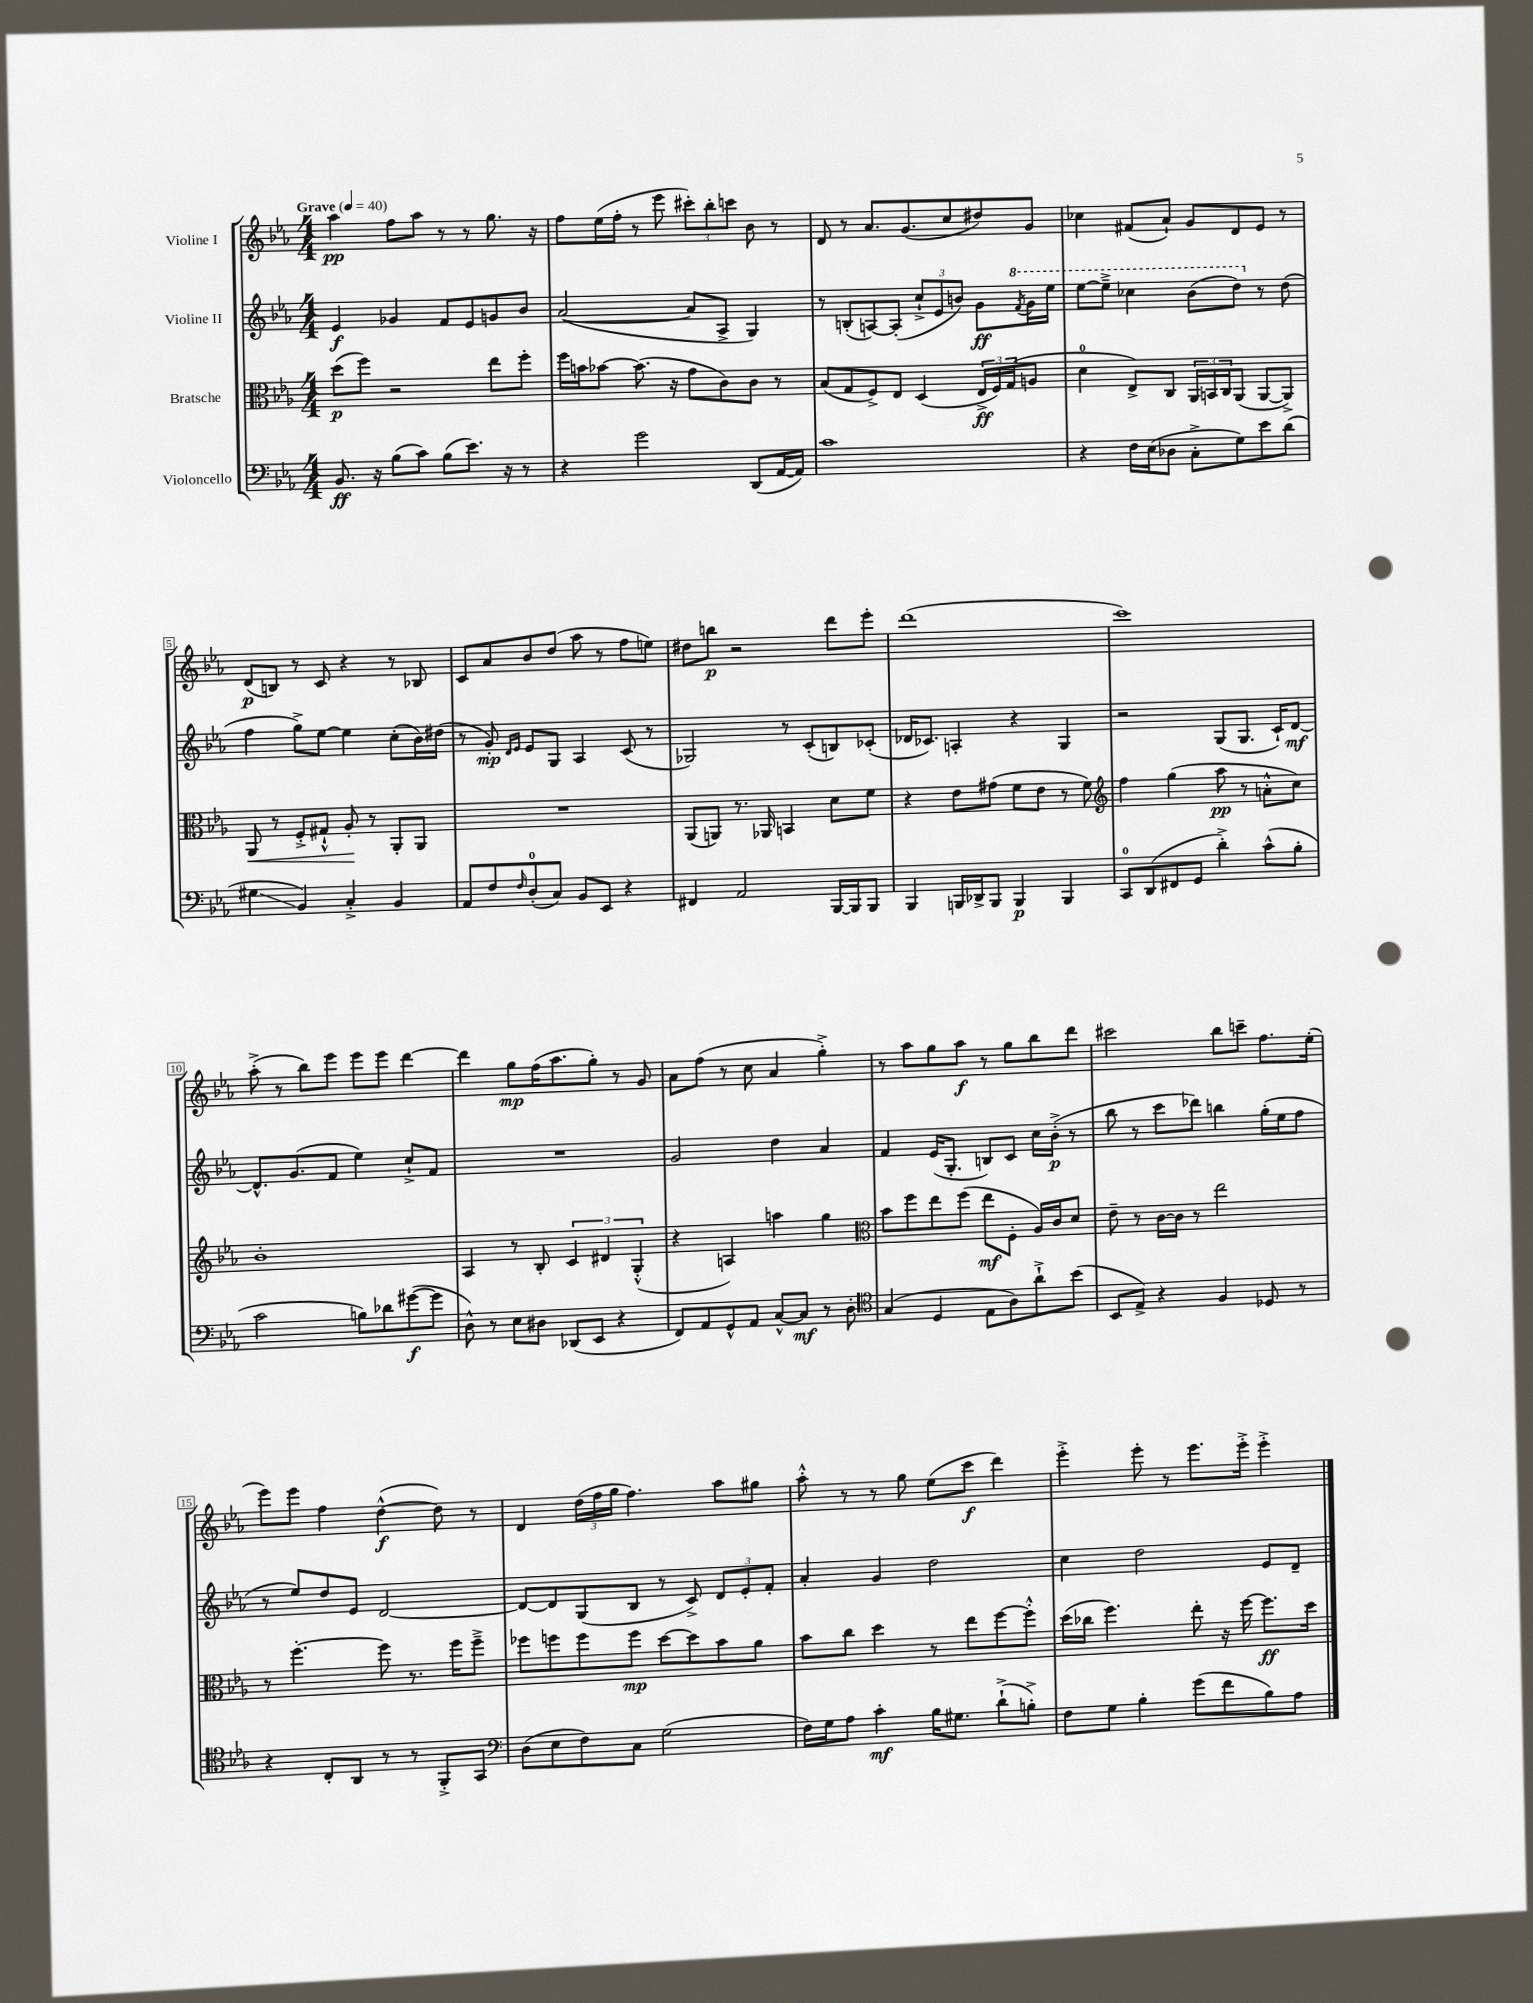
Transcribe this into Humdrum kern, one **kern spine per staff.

**kern	**kern	**kern	**kern
*staff4	*staff3	*staff2	*staff1
*clefF4	*clefC3	*clefG2	*clefG2
*k[b-e-a-]	*k[b-e-a-]	*k[b-e-a-]	*k[b-e-a-]
*M4/4	*M4/4	*M4/4	*M4/4
*MM40	*MM40	*MM40	*MM40
8.BB-	(8dd	4e-	4aa-
.	8ff)	.	.
16r	.	.	.
(8B-	2r	4g-	8ff
8c)	.	.	8aa-
(8B-	.	8f	8r
8.e-)	.	8e-	8r
.	8ee-	8g	8.gg
16r	.	.	.
8r	8ff'	8b-	.
.	.	.	16r
=	=	=	=
4r	16ff	([2a-	8ff
.	16b	.	.
.	[8b-	.	(16ee-
.	.	.	16ff'
2g	(8.b-]	.	8r
.	.	.	8eee-
.	16r	.	.
.	8g	8a-]	12ccc#')
.	.	.	12bb-'
.	8c)	8A-^	.
.	.	.	12ccc
(8DD	8c	4G)	8b-
[16AA-	8r	.	8r
16AA-])	.	.	.
=	=	=	=
1c	(8B-	8r	8d
.	8G	(8B'	8r
.	8F^)	[8A)	8.a-
.	8E-	(8A']	.
.	.	.	(8.g
.	(4D	12cc`^	.
.	.	12e-	.
.	.	.	8cc
.	.	12b)	.
.	24E-^	8g	8dd#)
.	24F)	.	.
.	(24G	.	.
.	.	8qff	.
.	8A	16gg	8g
.	.	16eee-	.
=	=	=	=
4r	4d	[8eee-	4cc-
.	.	8eee-~^]	.
16F	8E-^)	4ccc-	(8f#
(16E-	.	.	.
8D-	8C	.	8a-`)
8C'^	24AA-	(8bb-	8g
.	24BB	.	.
.	24C	.	.
8G)	(8AA-	8ddd)	8d
8e-	[8AA-	8r	8e-
(8d	8AA-^])	(8dd	8r
=	=	=	=
4G#	8AA-	4ff	(8d
.	8r	.	8B)
4BB-)	8F'^	8gg^)	8r
.	8G#`^^	[8ee-	8c
4C'^	8A-'	4ee-]	4r
.	8r	.	.
4BB-	8AA-'	(8cc'	8r
.	8AA-	16b-)	8B-
.	.	(16dd#	.
=	=	=	=
8AA-	1r	8r	8c
8F	.	8g')	8a-
.	.	16qqd	.
16qqF	.	16qqe-	.
(8D'	.	8e-	8b-
8C)	.	8G	(8dd
8BB-	.	4A-	8aa-
8EE-	.	.	8r
4r	.	(8c	8ff
.	.	8r	8ee)
=	=	=	=
4FF#	(8AA-	2G-)	8dd#
.	8AA)	.	8bb
2AA-	8.r	.	2r
.	16AA-	.	.
.	4BB	8r	.
.	.	(8c'	.
[16BBB-	8d	8B)	8ddd
16BBB-]	.	.	.
8BBB-	8f	(8c-'	8eee-'
=	=	=	=
4BBB-	4r	16d-	(1ddd
.	.	8.c-)	.
16BBB	8e-	4A'	.
16DD-^	.	.	.
8BBB	(8g#	.	.
4BBB	8f	4r	.
.	8e-	.	.
4BBB	8r	4G	.
.	8f)	.	.
=	=	=	=
*	*clefG2	*	*
8CC	4ff	2r	1ccc)
(8DD	.	.	.
8FF#	(4gg	.	.
8GG	.	.	.
4d'^)	8aa-	(8G	.
.	8r	8.G	.
(8c^^	8a'^^	.	.
.	.	16c`)	.
8B-'	8cc)	[8d	.
=	=	=	=
2c	1b-'	8.d^^]	(8aa-'^
.	.	.	8r
.	.	(8.g	.
.	.	.	8bb-)
.	.	8f	8eee-
8B)	.	4ee-)	8eee-
8d-	.	.	8eee-
([8g#	.	8cc`^	[4ddd
8g#]	.	8f	.
=	=	=	=
8D^^)	4A-	1r	4ddd]
8r	.	.	.
8E-	8r	.	8gg
8D#	8B-'	.	(16ff
.	.	.	8.aa-
(8DD-	6c	.	.
8EE-	.	.	8gg')
.	6d#	.	.
4r	.	.	8r
.	(6G'^^	.	.
.	.	.	8g
=	=	=	=
8FF)	4r	2g	8a-
8AA-	.	.	(8ff
8GG^^	4A)	.	8r
8AA-	.	.	8cc
[8C^^	4aa	4dd	4a-
8C]	.	.	.
8r	4gg	4a-	4gg'^)
8D'	.	.	.
=	=	=	=
*clefC4	*clefC3	*	*
(4G	8b-	4f	8r
.	8ff	.	8aa-
4D	8ee-	(16e-	8gg
.	.	8.G'	.
.	(8ff	.	8aa-
8E-	8ee-	8B)	8r
8A-)	8F'	8c	8gg
8a-`^	16A-)	16cc	8bb-
.	16c	(16b-'^	.
(8b-	8d	8r	8ddd
=	=	=	=
8BB-	8e-~	8bb-	2ccc#
8E-^)	8r	8r	.
4r	[16c	8ccc	.
.	16c]	.	.
.	8r	8ddd-)	.
4F	2ee-	4bb	8bb-
.	.	.	8ccc~
8D-	.	(16gg'	8.ff
.	.	16ee-	.
8r	.	8ff	.
.	.	.	(16ee-'
=	=	=	=
4r	8r	8r	8eee-)
.	[4.ff'	8ee-)	8eee-
8C'	.	8dd	4ff
8AA-	.	8e-	.
8r	8ff]	[2d	([4dd^^
8r	8.r	.	.
8FF'^	.	.	8dd])
.	16ff	.	.
8GG	8ff~^	.	8r
=	=	=	=
*clefF4	*	*	*
(8D	8ff-	8d_	4d
8E-	8ff	8d]	.
8F)	8ff	(8G	(24dd
.	.	.	24ff
.	.	.	24gg
8C	8ff	8B-	4.ff)
(2G	[8dd	8r	.
.	8dd]	8c^)	.
.	8b-	12d	8aa-
.	.	12e-'	.
.	8a-	.	8gg#
.	.	12f'	.
=	=	=	=
16F)	8b-	4a-'	8aa-'^^
16G	.	.	.
8A-	8cc	.	8r
4c'	4dd	4g	8r
.	.	.	8gg
16B-	8r	2dd	(8ee-
8.G#	.	.	.
.	8ee-	.	8ccc
(8d`^	[8ff	.	4ddd)
8B'^)	8ff'^^]	.	.
=	=	=	=
8F	(16dd	4cc	4eee-'^
.	16cc-	.	.
8G	4.ff)	.	.
4B-'	.	2dd	8eee-'
.	.	.	8r
(8g	8ee-'	.	8.eee-
8f	16r	.	.
.	[16ff	.	16eee-'^
8B-)	8.ff]	8e-	4eee-'^
8A-	.	8d~	.
.	16dd	.	.
==	==	==	==
*-	*-	*-	*-
